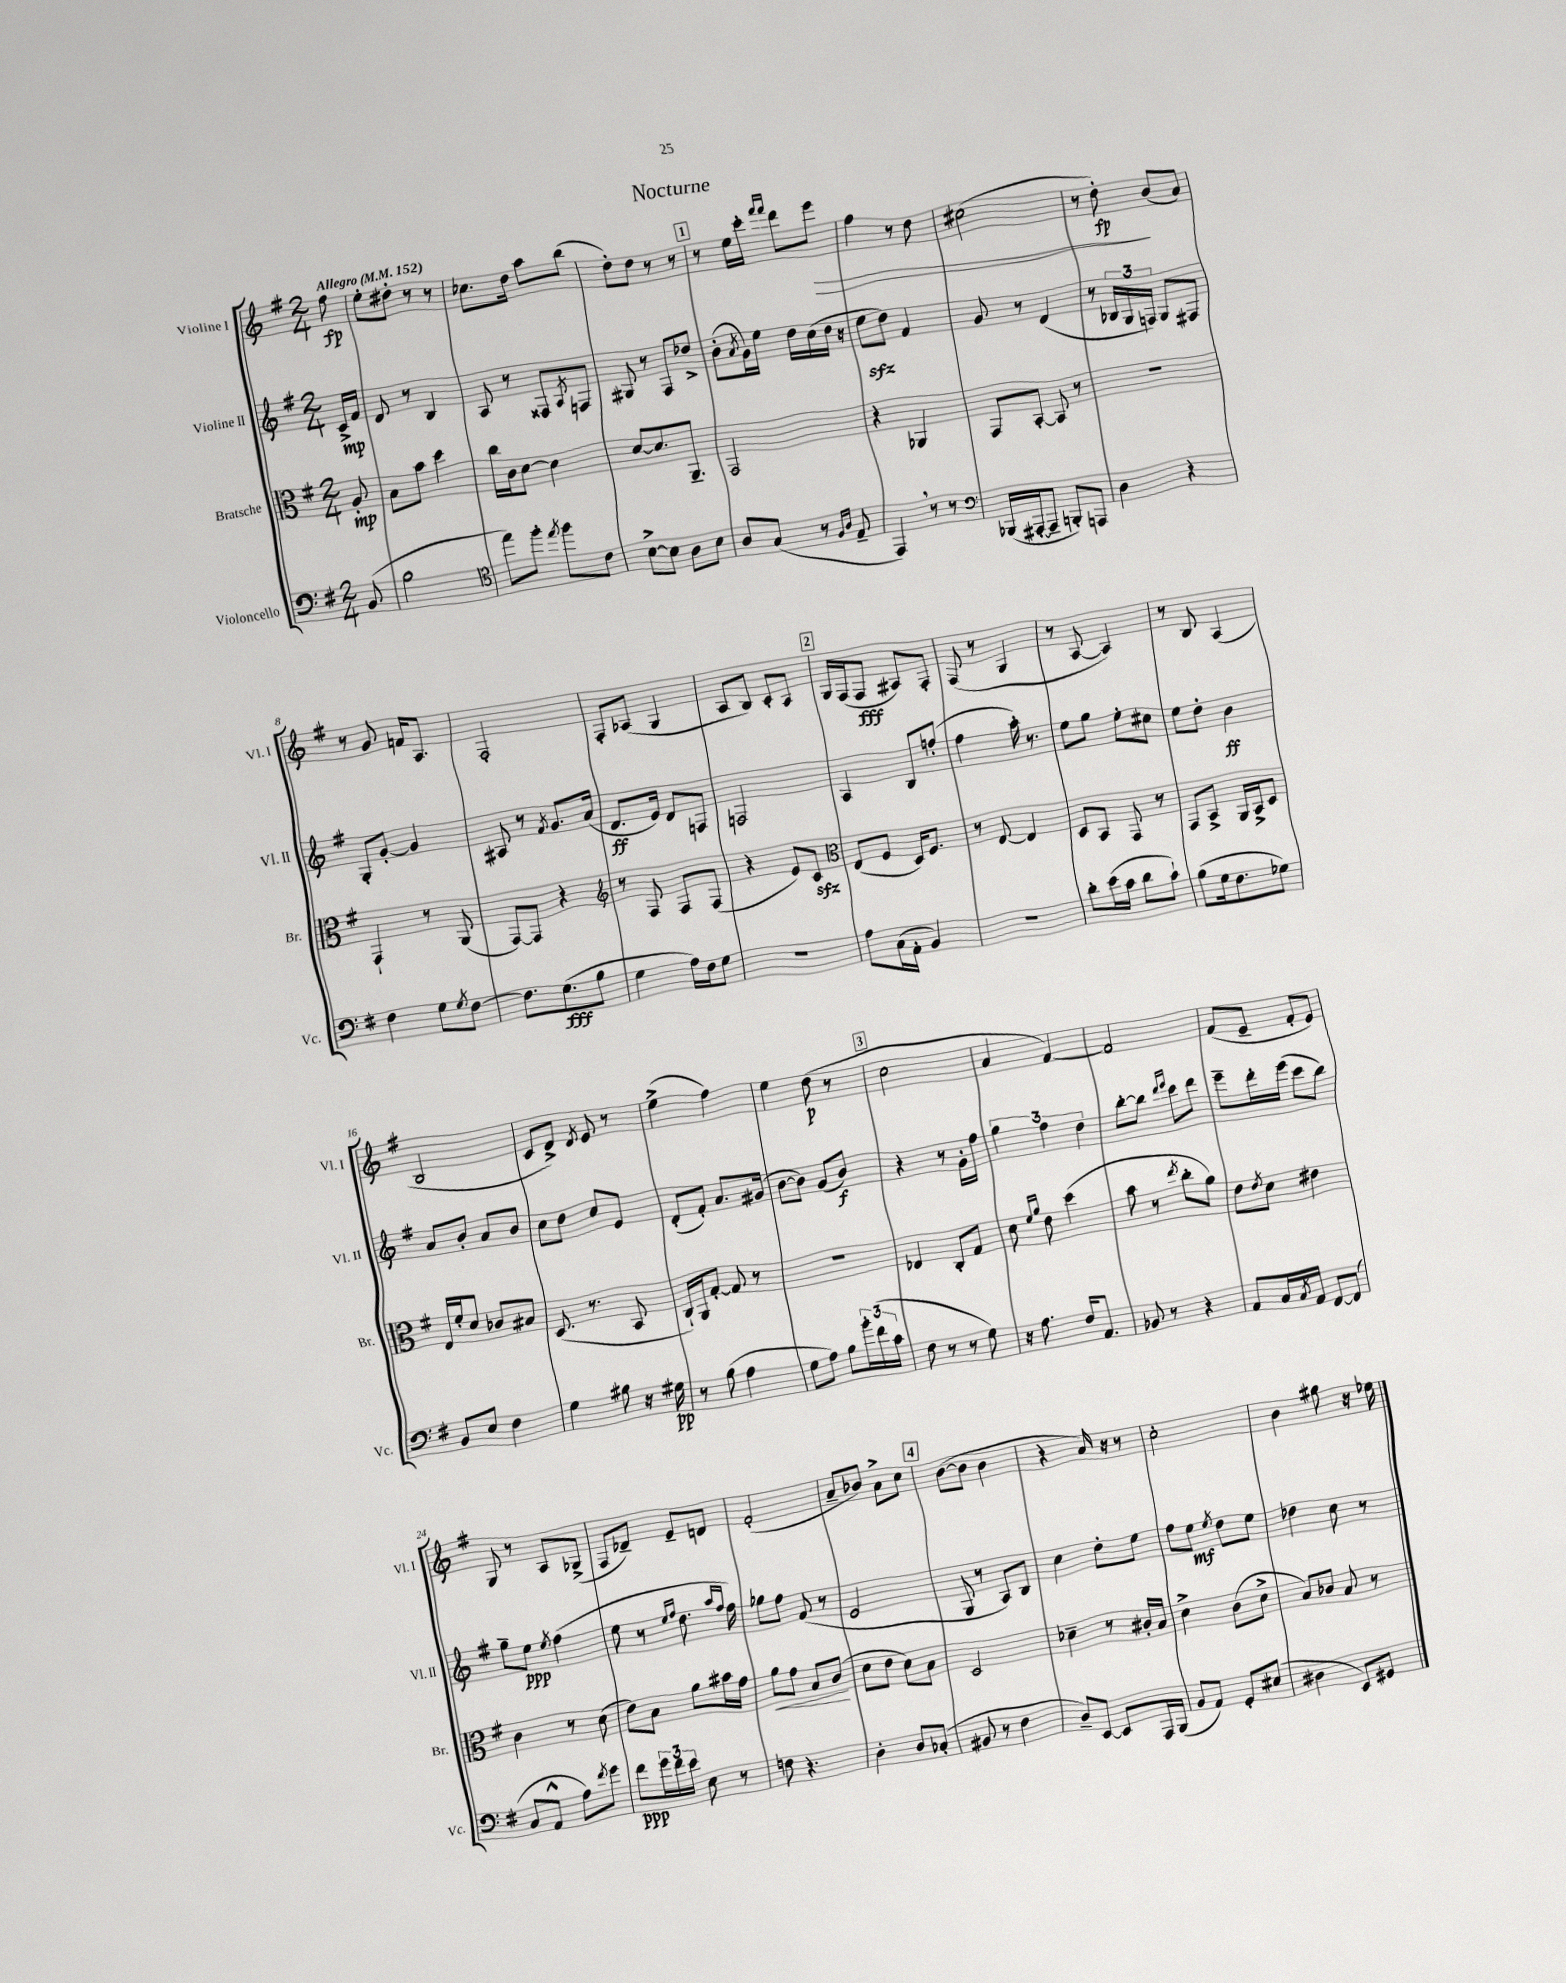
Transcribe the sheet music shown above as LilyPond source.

\header { title = "Nocturne" }
<<
\new StaffGroup <<
\new Staff = "s0" \with { instrumentName = "Violine I" shortInstrumentName = "Vl. I" } {
    \clef treble \key g \major \numericTimeSignature \time 2/4 \partial 8 \tempo "Allegro" 4 = 152
    fis''8\fp |
    e''8-. dis''8-. r8 r8 |
    ces''8. d''16 a''8 b''8( |
    d''8-.) d''8 r8 r8 |
    \mark \markup { \box "1" } r8 e''16 c'''16-. \grace { fis'''16 fis'''16 } d'''8 e'''8\> |
    fis''4 r8 d''8 |
    cis''2( |
    r8 d''8-.\fp\!) b'8( a'8) |
    r8 g'8 f'16 a8. |
    fis2-. |
    fis8-. aes8( g4 |
    a8 b8) c'8-. a8 |
    \mark \markup { \box "2" } g16 fis16( fis8\fff ais8) fis8-. |
    fis8( r8 g4 |
    r8 a8~ a4) |
    r8 b8 a4( |
    b2 |
    c'8 d'8->) \acciaccatura { d'8 } e'8 r8 |
    e''4->( fis''4) |
    e''4 d''8\p( r8 |
    \mark \markup { \box "3" } c''2 |
    a'4 fis'4~) |
    fis'2 |
    fis'8( e'8-- fis'8-. e'8) |
    g8 r8 a8 ges8->( |
    fis8 des'8--) e'8-- d'8 |
    fis'2-.( |
    a'8-- bes'8) a'8-> c''8 |
    \mark \markup { \box "4" } b'8~( b'8 b'4 |
    r4 a'16) r16 r8 |
    c''2-. |
    b'4 gis''8 r16 ees''16 \bar "|." |
}
\new Staff = "s1" \with { instrumentName = "Violine II" shortInstrumentName = "Vl. II" } {
    \clef treble \key g \major \numericTimeSignature \time 2/4 \partial 8
    c'16->\mp fis'16 |
    d'8 r8 b4 |
    a8 r8 fisis8 \acciaccatura { a8 } f8 |
    gis8 r8 fis8 des''8-> |
    \mark \markup { \box "1" } b'8-.( \acciaccatura { a'8 } g'16) e''16 d''16 c''16( d''16 r16 |
    e''8\sfz d''8) fis'4 |
    g'8 r8 d'4( |
    r8 \tuplet 3/2 { bes16 g16 f16) } g8 fis8 |
    g8-. g'8~-. g'4 |
    ais8 r8 \acciaccatura { fis'8 } g'8. a'16( |
    d'8.\ff e'16) d'8 f8 |
    f2 |
    \mark \markup { \box "2" } a4 b8 f''8-.( |
    fis''4 a''16-.) r8. |
    e''8 g''8 e''8-. cis''8 |
    e''8 d''8-. b'4\ff |
    a'8 b'8-. a'8 b'8 |
    c''8 d''8 c''8 e'8 |
    d'8-.( fis'8-.) a'8. gis'16( |
    b'8~ b'8) g'8( b'8\f) |
    \mark \markup { \box "3" } r4 r8 g'16-. fis''16 |
    \tuplet 3/2 { g''4 fis''4 d''4 } |
    b''8~-. b''8 \grace { d'''16 e'''16 } c'''8 d'''8 |
    e'''8-- d'''16-. e'''16( c'''8 b''8) |
    g''8-- e''8\ppp \acciaccatura { e''8 } fis''4( |
    e''8 r8 \grace { e''16 fis''16 } d''8. \grace { a''16 fis''16 } fis''16) |
    ges''8 fis''8 fis'8( r8 |
    e'2 |
    \mark \markup { \box "4" } g8 r8 a8) b8 |
    c''4 d''8-. e''8 |
    fis''8 e''8\mf \acciaccatura { e''8 } d''8 e''8 |
    des''4 c''8 r8 \bar "|." |
}
\new Staff = "s2" \with { instrumentName = "Bratsche" shortInstrumentName = "Br." } {
    \clef alto \key g \major \numericTimeSignature \time 2/4 \partial 8
    a8-.\mp |
    b8 b'8 d''4 |
    c''16 c'16 d'8~ d'4 |
    d'8~ d'8. a,8.-- |
    \mark \markup { \box "1" } g,2 |
    r4 aes,4 |
    g,8 b,8~-. b,8 r8 |
    r2 |
    g,4-! r8 a,8( |
    g,8~) g,8 r4 |
    \clef treble r8 fis8 fis8 fis8( |
    r4 e'8) c'8\sfz |
    \mark \markup { \box "2" } \clef alto e8( fis8 d16) fis8. |
    r8 e8~ e4 |
    d8 b,8 g,8 r8 |
    g,8 b,8-> a,16 b,16-> d8 |
    e16 fis'16-. d'8 ces'8 bis8 |
    d8.( r8. b,8 |
    c16-!) a,16 g8~-. g8 r8 |
    R2 |
    \mark \markup { \box "3" } ees4 c8-. g8 |
    d'8 \grace { fis'16 a'16 } e'8 d''4( |
    b'8 r8 \acciaccatura { e''8 } c''8-. a'8) |
    e'8 \acciaccatura { e'8 } d'8 eis'4 |
    c'4 r8 d'8( |
    e'8) b8 a'8 bis'16 g'16 |
    a'8\< g'8 b8 c'8\!( |
    d'8 e'8 d'8) b8 |
    \mark \markup { \box "4" } d2 |
    des'4-- r8 cis'16-. b16 |
    d'4-> c'8( d'8-> |
    b8) ces'8 b8 r8 \bar "|." |
}
\new Staff = "s3" \with { instrumentName = "Violoncello" shortInstrumentName = "Vc." } {
    \clef bass \key g \major \numericTimeSignature \time 2/4 \partial 8
    b,8( |
    b2 |
    \clef tenor e''8) fis''8-. \acciaccatura { e''8 } fis''8 c'8 |
    b8~-> b8 a8 b8 |
    \mark \markup { \box "1" } a8 g8( r8 \grace { fis16 a16 } e8-- |
    e,4) \breathe r8 r8 |
    \clef bass bes,,16( ais,,16~-. ais,,8-- b,,8-.) a,,8 |
    d4 r4 |
    fis4 g8 \acciaccatura { g8 } fis8~ |
    fis8. g8.\fff( b8 |
    g4 a16) fis16 g8 |
    R2 |
    \mark \markup { \box "2" } a8 c16( a,16-. b,4) |
    r2 |
    d'8-. e'16( c'16 d'8 c'8-!) |
    b8( g16 fis8. ges8) |
    b,8 e8 fis4 |
    g4 bis8 r16 gis16\pp |
    r8 b8( a4 |
    g8 a8) b8 \tuplet 3/2 { b'16-. fis'16( c'16 } |
    \mark \markup { \box "3" } fis8 r8 r8 g8) |
    r16 a8. fis16 a,8. |
    bes,8 r8 r4 |
    a,8 c16 \acciaccatura { c8 } a,16 fis,8~ fis,8( |
    c8 a,8-^ a8) \acciaccatura { fis'8 } g'8 |
    fis'8\ppp \tuplet 3/2 { g'16 fis'16 e'16 } e8 r8 |
    f8 r4. |
    d4-. d8 ces8-.( |
    \mark \markup { \box "4" } bis,8 r8 fis4 |
    d8--) e,8~ e,8 a,,16 b,,16( |
    b,8 a,8) g,8-. eis8( |
    dis4 e,8) gis,8 \bar "|." |
}
>>
>>
